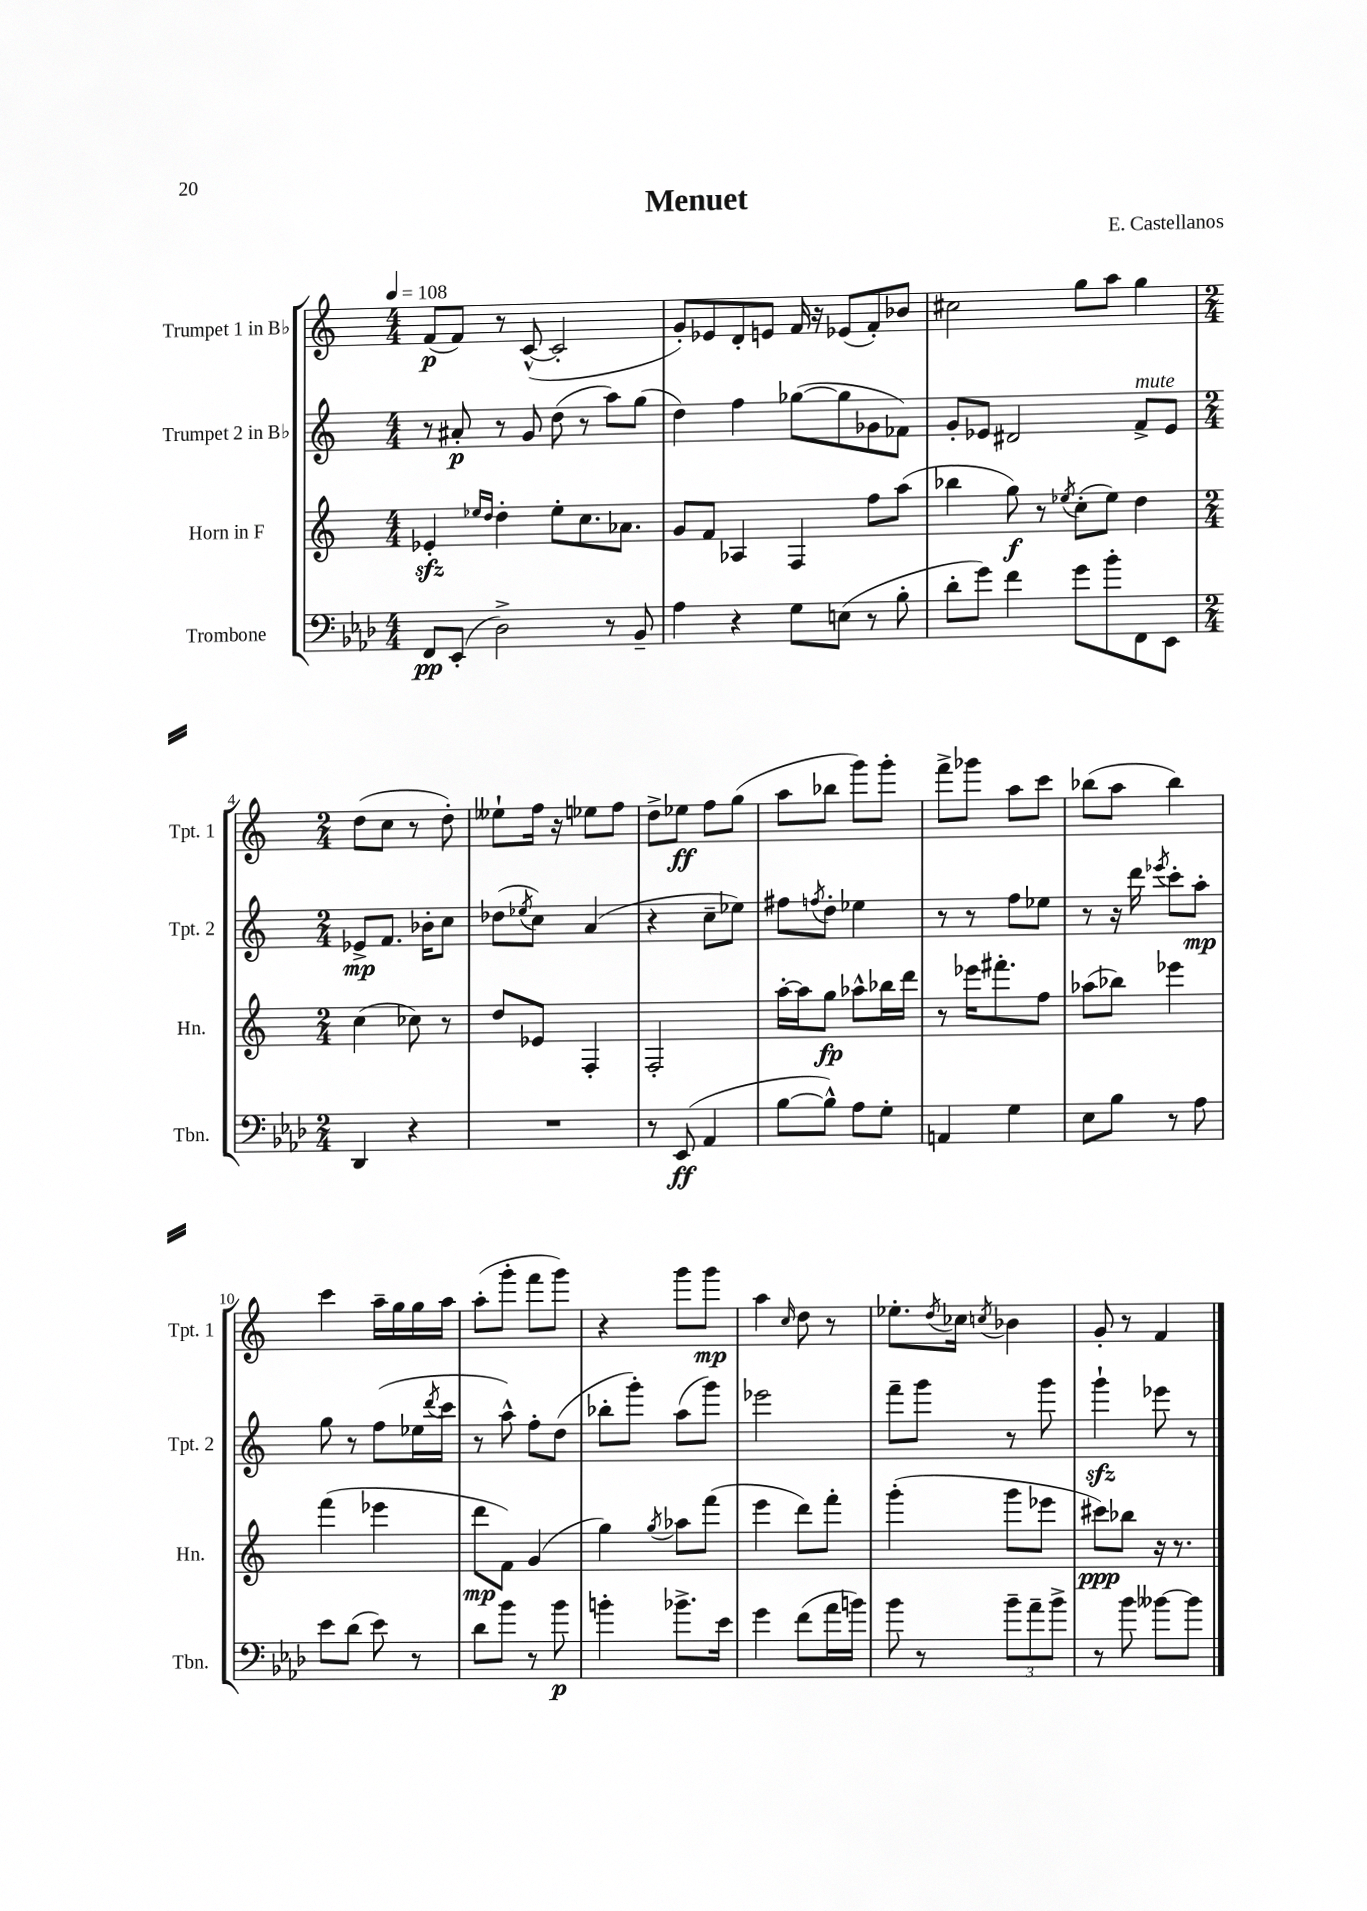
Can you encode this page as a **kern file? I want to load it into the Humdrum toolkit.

**kern	**kern	**kern	**kern
*staff4	*staff3	*staff2	*staff1
*clefF4	*clefG2	*clefG2	*clefG2
*k[b-e-a-d-]	*k[]	*k[]	*k[]
*M4/4	*M4/4	*M4/4	*M4/4
*MM108	*MM108	*MM108	*MM108
8FF	4e-'	8r	(8f
(8EE-'	.	8a#'	8f)
.	16qqee-	.	.
.	16qqdd	.	.
2D-^)	4dd'	8r	8r
.	.	8g	([8c^^
.	8ee-'	(8dd	2c']
.	8.cc	8r	.
8r	.	8aa)	.
.	8.a-	.	.
8BB-~	.	(8gg	.
=	=	=	=
4A-	8g	4dd)	8g')
.	8f	.	8e-
4r	4A-	4ff	8d'
.	.	.	8e
8G	4F	([8gg-	16f
.	.	.	16r
(8E	.	8gg-]	(8e-
8r	8ff	8g-	8f')
8B-'	(8aa	8f-)	8b-
=	=	=	=
8d-'	4bb-	8g'	2cc#
8g)	.	8e-	.
4f	8gg)	2d#	.
.	8r	.	.
.	8qee-	.	.
8g	(8cc'	.	8gg
8b-'	8ee-)	.	8aa
8FF	4dd	8f^	4gg
8EE-	.	8e-	.
=	=	=	=
*M2/4	*M2/4	*M2/4	*M2/4
4DD-	(4cc	8e-^	(8dd
.	.	8.f	8cc
4r	8cc-)	.	8r
.	.	16b-'	.
.	8r	8cc	8dd')
=	=	=	=
2r	8dd	(8dd-	8ee--`
.	.	8qee-	.
.	8e-	8cc)	16ff
.	.	.	16r
.	4F'	(4a	8ee-
.	.	.	8ff
=	=	=	=
8r	2F'	4r	8dd^
(8EE-	.	.	8ee-
4AA-	.	8cc~	8ff
.	.	8ee-)	(8gg
=	=	=	=
[8B-	[16aa'	8ff#	8aa
.	16aa]	.	.
.	.	8qff	.
8B-^^])	8gg	8dd'	8bb-
8A-	8aa-^^	4ee-	8ggg)
8G'	16bb-	.	8ggg'
.	16ddd	.	.
=	=	=	=
4AA	8r	8r	8fff^
.	16eee-	8r	8ggg-
.	8.fff#'	.	.
4G	.	8ff	8aa
.	8ff	8ee-	8ccc
=	=	=	=
8E-	(8aa-	8r	(8bb-
8B-	8bb-)	16r	8aa
.	.	16ddd	.
.	.	8qeee-	.
8r	4eee-	8ccc'	4bb-)
8A-	.	8aa'	.
=	=	=	=
8e-	(4fff	8gg	4ccc
(8d-	.	8r	.
8e-)	4eee-	(8ff	16aa~
.	.	.	16gg
8r	.	16ee-	16gg
.	.	8qddd	.
.	.	16ccc	16aa
=	=	=	=
8d-	8ddd	8r	(8aa'
8b-	8f)	8aa^^)	8ggg'
8r	(4g	8ff'	8fff
8b-	.	(8dd	8ggg)
=	=	=	=
4b'	4gg)	8bb-'	4r
.	.	8ggg')	.
.	8qgg	.	.
8.b-^	8aa-	(8aa	8ggg
.	(8fff	8ggg)	8ggg
16e-	.	.	.
=	=	=	=
4g	4eee	2eee-	4aa
.	.	.	16qqcc
(8f	8ddd)	.	8dd
16a-	8fff'	.	8r
16b)	.	.	.
=	=	=	=
8b-	(4ggg'	8fff~	8.ee-'
8r	.	8ggg	.
.	.	.	8qdd
.	.	.	16cc-
.	.	.	8qcc
12b-~	8ggg	8r	4b-
12a-~	.	.	.
.	8eee-	8ggg	.
12b-^	.	.	.
=	=	=	=
8r	8ccc#)	4ggg`	8g'
8b-	8bb-	.	8r
[8b--	16r	8eee-	4f
.	8.r	.	.
8b--]	.	8r	.
==	==	==	==
*-	*-	*-	*-
